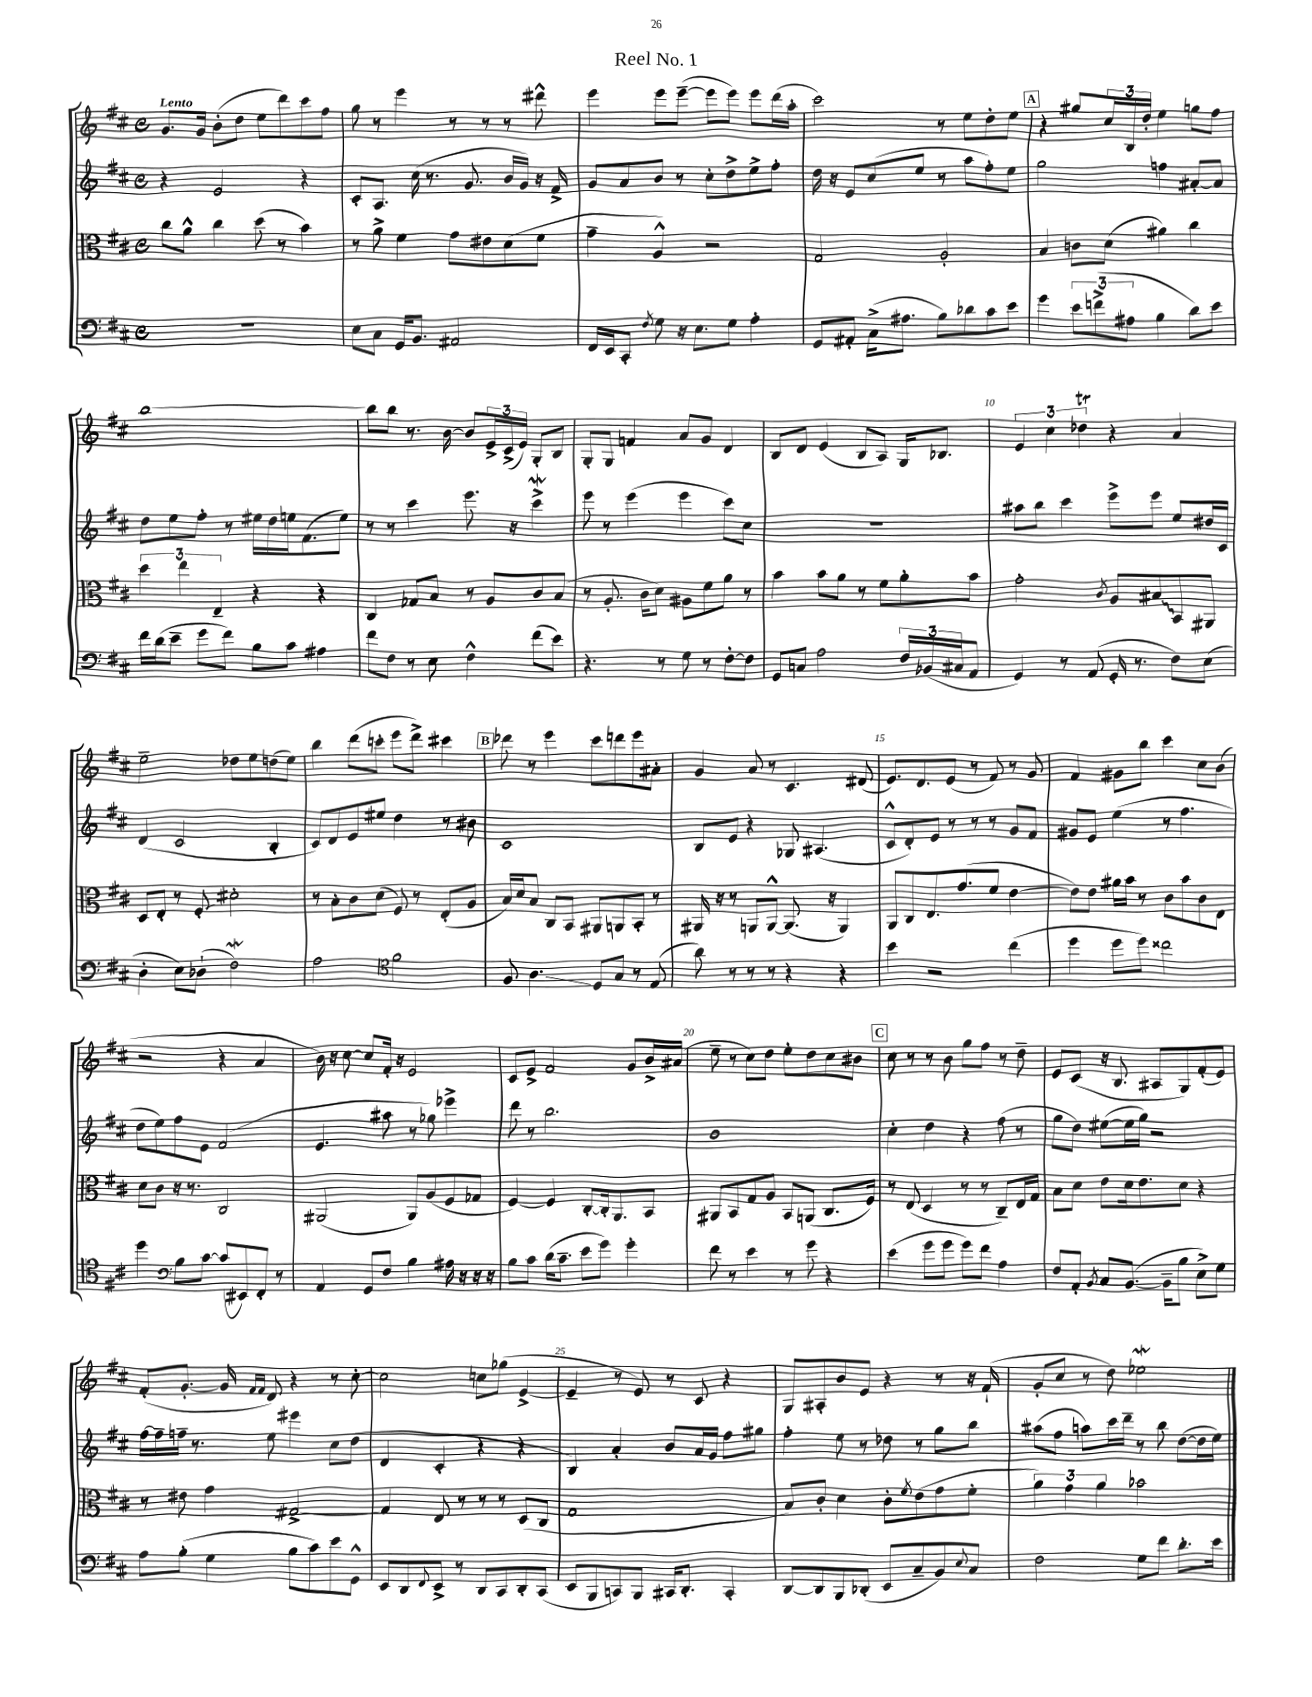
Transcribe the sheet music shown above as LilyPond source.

\header { title = "Reel No. 1" }
<<
\new StaffGroup <<
\new Staff = "s0" {
    \clef treble \key d \major \defaultTimeSignature \time 4/4 \tempo "Lento"
    g'8. g'16 b'8-.( d''8 e''8 d'''8) cis'''8 fis''8 |
    g''8 r8 e'''4 r8 r8 r8 dis'''8-^ |
    e'''4 e'''8 e'''8~--( e'''8 e'''8) e'''8 d'''16( a''16-. |
    cis'''2) r8 e''8 d''8-. e''8 |
    \mark \markup { \box "A" } r4 gis''8 \tuplet 3/2 { cis''16 b16 d''16-. } e''4 g''8 fis''8 |
    b''1~ |
    b''8 b''8 r8. b'16~ b'8 \tuplet 3/2 { e'16-> cis'16->( e'16) } g8-. b8 |
    g8-. g8 f'4 a'8 g'8 d'4 |
    b8 d'8 e'4( b8 a8) g16 bes8. |
    \tuplet 3/2 { e'4 cis''4 des''4\trill } r4 a'4 |
    e''2-- des''8 e''8 d''8( e''8) |
    b''4 d'''8( c'''8-. e'''8 d'''8->) cis'''4 |
    \mark \markup { \box "B" } des'''8 r8 e'''4 cis'''8 d'''8 e'''8 ais'8-. |
    g'4 a'8 r8 cis'4. dis'8( |
    e'8.) d'8. e'8( r8 fis'8) r8 g'8 |
    fis'4 gis'8 b''8 cis'''4 cis''8 b'8( |
    r2 r4 a'4 |
    b'16) r16 cis''8~ cis''8 fis'16-. r16 e'2 |
    cis'8 e'8-> fis'2 g'8 b'16-> ais'16( |
    e''8-- r8 cis''8) d''8 e''8-. d''8 cis''8 bis'8 |
    \mark \markup { \box "C" } cis''8 r8 r8 b'8 g''8 fis''8 r8 d''8-- |
    e'8 cis'8( r16 b8. ais8 g8) fis'8-.( e'8) |
    fis'8-.( g'8.~-. g'16 \grace { fis'16 fis'16 } d'8) r4 r8 cis''8~-. |
    cis''2 c''8 ges''8( e'4~-> |
    e'4-- r8 e'8) r8 cis'8 r4 |
    g8 ais8-. b'8 e'8 r4 r8 r16 fis'16-!( |
    g'8-. cis''8 r8 d''8) ees''2\mordent \bar "|." |
}
\new Staff = "s1" {
    \clef treble \key d \major \defaultTimeSignature \time 4/4
    r4 e'2 r4 |
    cis'8-. a8. cis''16( r8. g'8. b'16 g'16) r16 fis'16-> |
    g'8 a'8 b'8 r8 cis''8-. d''8-> e''8-> fis''8-. |
    d''16 r16 e'8 cis''8( e''8 r8 a''8 fis''8-.) e''8 |
    \mark \markup { \box "A" } g''2 f''4 ais'8~-. ais'8 |
    d''8 e''8 fis''8-. r8 eis''16 d''16 e''16 fis'8.( e''8) |
    r8 r8 cis'''4 e'''8. r16 cis'''4->\mordent |
    e'''8 r8 e'''4( e'''4 cis'''8) cis''8 |
    r1 |
    ais''8 b''8 cis'''4 e'''8-> e'''8 e''8 dis''16 cis'16 |
    d'4( cis'2 b4-. |
    cis'8) d'8 e'8 eis''8 d''4 r8 bis'8 |
    \mark \markup { \box "B" } cis'1 |
    b8 e'8 r4 ges8 ais4.( |
    cis'8-^ d'8-.) e'8 r8 r8 r8 g'8 fis'8 |
    gis'8 e'8 e''4( r8 fis''4. |
    d''8 e''8) fis''8 e'8 fis'2( |
    e'4. ais''8 r8 ges''8) ees'''4-> |
    d'''8 r8 b''2. |
    b'1 |
    \mark \markup { \box "C" } cis''4-. d''4 r4 fis''8( r8 |
    g''8 d''8) eis''8~( eis''16 g''16) r2 |
    fis''16~ fis''16-- f''16-- r8. e''8 eis'''4 cis''8 d''8( |
    d'4 cis'4-. r4 r4 |
    b4) a'4-. b'8 a'16 g'16 fis''8 gis''8 |
    fis''4-. e''8 r8 des''8 r8 g''8 b''8 |
    ais''8( fis''8 a''8) cis'''16 d'''16-- r8 b''8 d''8~( d''16 e''16) \bar "|." |
}
\new Staff = "s2" {
    \clef alto \key d \major \defaultTimeSignature \time 4/4
    cis''8 a'8-^ cis''4 d''8( r8 b'4) |
    r8 a'8-> fis'4 g'8 eis'8 d'8( fis'8 |
    g'4-- a4-^) r2 |
    g2 a2-. |
    \mark \markup { \box "A" } b4 c'8 d'8( ais'4) cis''4 |
    \tuplet 3/2 { d''4 e''4 e4-- } r4 r4 |
    cis4 ges8 b8 r8 a8 cis'8 b8( |
    r8 a8.-. cis'16 d'8) ais8 fis'8 a'8 r8 |
    b'4 b'8 a'8 r8 fis'8 a'8-. b'8 |
    g'2-. \acciaccatura { cis'8 } a8 \once \override Glissando.style = #'zigzag bis8\glissando b,8 ais,8 |
    d8 e8-. r8 fis8-.\glissando dis'2-. |
    r8 b8-. cis'8 d'8( fis8) r8 e8-.( a8 |
    \mark \markup { \box "B" } b16) d'16 b8 cis8 b,8 ais,8 a,8 b,8-. r8 |
    ais,16 r16 r8 a,8 a,8~-^ a,8.( r16 a,4) |
    a,8 cis8 e8. g'8.( fis'8 e'4~ |
    e'8) e'8 ais'16 b'16 r8 cis'8 b'8 cis'8 e8 |
    d'8 cis'8 r16 r8. cis2 |
    ais,2( ais,8) a8( fis8 ges8 |
    fis4~) fis4 cis8~-. cis16-. a,8. b,8 |
    ais,8 b,8 g8 a8 b,8 a,8( cis8. fis16) |
    \mark \markup { \box "C" } r8 e8( d4 r8 r8 cis8--) e16 g16 |
    b8 d'8 e'8 d'16 e'8. d'8 r4 |
    r8 eis'8 g'4 gis2~-> |
    gis4 e8 r8 r8 r8 d8( cis8 |
    g1 |
    b8) cis'8-. d'4 cis'8-. \acciaccatura { fis'8 } e'8( g'8 fis'8-. |
    \tuplet 3/2 { a'4) g'4 a'4 } bes'2 \bar "|." |
}
\new Staff = "s3" {
    \clef bass \key d \major \defaultTimeSignature \time 4/4
    R1 |
    e8 cis8 g,16 b,8. ais,2 |
    fis,16 e,16 cis,8-. \acciaccatura { fis8 } g8 r16 e8. g8 a4-. |
    g,8 ais,8-. cis16->( ais8. b8) des'8 cis'8 e'8 |
    \mark \markup { \box "A" } g'4 \tuplet 3/2 { e'8 f'8->( ais8 } b4 d'8) e'8 |
    fis'16 d'16( e'8-- g'8 fis'8) b8 cis'8 ais4 |
    fis'8 fis8 r8 e8 fis4-^ fis'8( e'8) |
    r4. r8 g8 r8 fis8~-. fis8 |
    g,8 c8 a2 \tuplet 3/2 { fis16 bes,16( cis16 } a,8 |
    g,4) r8 a,8( g,16-. r8. fis8) e8( |
    d4-. e8) des8-!( fis2\mordent) |
    a2 \clef tenor fis'2 |
    \mark \markup { \box "B" } fis8 a4.\glissando d8 g8 r8 e8( |
    a'8) r8 r8 r8 r4 r4 |
    b'4 r2 cis''4( |
    d''4 d''8 d''8) cisis''2 |
    d''4 \clef bass b8 cis'8~ cis'8( eis,8) fis,8-. r8 |
    a,4 g,8 fis8 b4 ais16 r16 r16 r16 |
    b8 cis'8 d'16( cis'8.-- e'8 g'8) g'4-. |
    fis'8 r8 e'4 r8 g'8 r4 |
    \mark \markup { \box "C" } e'4( g'8 g'8 g'8) fis'8 a4 |
    fis8 a,8-. \acciaccatura { b,8 } cis8 b,8.~( b,16-- b8 e8->) g8 |
    a8 b8-.( g4 b8 cis'8) e'8 g,8-^ |
    e,8 d,8 \appoggiatura { fis,8 } e,8-> r8 d,8 cis,8 d,8-. cis,8( |
    e,8 b,,8 c,8) b,,8 cis,16 d,8.-. cis,4-. |
    d,8~ d,8 b,,8 des,8-.( e,8 cis8-- b,8) \appoggiatura { e8 } cis8 |
    fis2 g8 fis'8 d'8.-. e'16 \bar "|." |
}
>>
>>
\layout { \context { \Score \override BarNumber.break-visibility = ##(#f #t #t) barNumberVisibility = #(every-nth-bar-number-visible 5) } }
